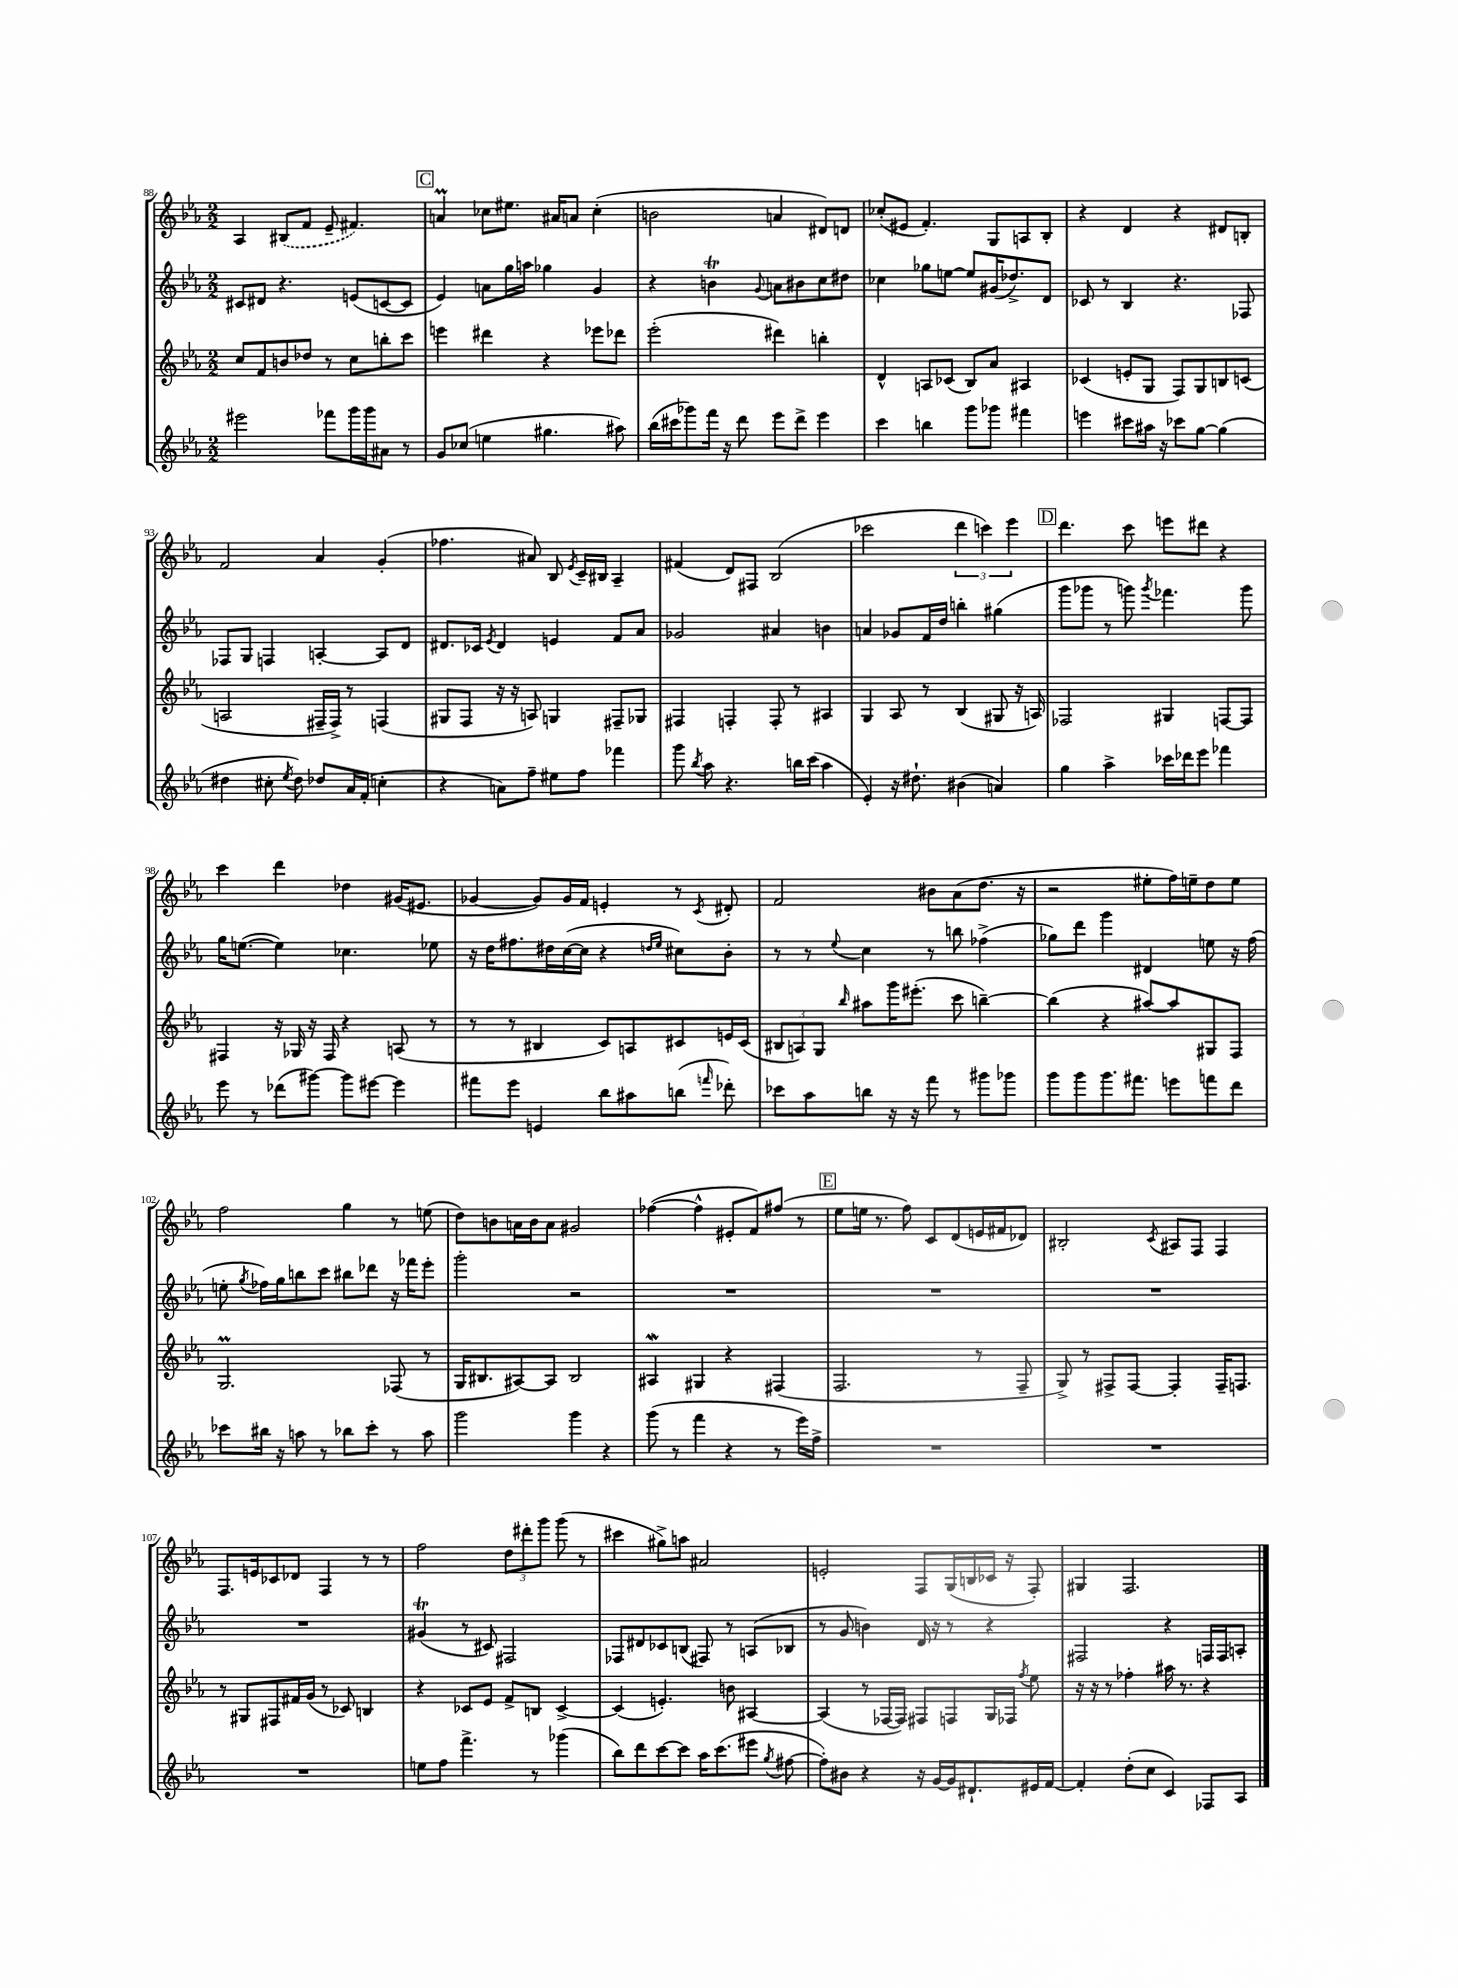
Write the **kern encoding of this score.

**kern	**kern	**kern	**kern
*staff4	*staff3	*staff2	*staff1
*clefG2	*clefG2	*clefG2	*clefG2
*k[b-e-a-]	*k[b-e-a-]	*k[b-e-a-]	*k[b-e-a-]
*M2/2	*M2/2	*M2/2	*M2/2
2eee#\	8cc/L	8c#/L	4A-/
.	8f/	8d#/J	.
.	8b/	4.r	(8B#/L
.	8dd-/J	.	8f/J
8fff-\L	8r	.	8e-~/
16ggg\L	8cc\L	(8e/L	4.f#/)
16ggg\J	.	.	.
8a#\J	8bb'\	[8c/	.
8r	8ccc\J	8c/]J	.
=	=	=	=
8g/L	4eee\	4e-/)	4a/
(8cc-/J	.	.	.
4ee\	4ddd#\	8a\L	8cc-\L
.	.	16gg\L	8.ee#\J
.	.	16aa\JJ	.
4.gg#\	4r	4gg-\	.
.	.	.	16a#/LK
.	.	.	8a/J
.	8eee-\L	4g/	(4cc-'\
8aa#\)	8ddd-\J	.	.
=	=	=	=
(16bb-\LL	(2eee-'\	4r	2b\
16ccc#\J	.	.	.
8ggg-\)	.	.	.
16fff\Jk	.	4b\	.
16r	.	.	.
8ddd\	.	.	.
.	.	8qqg/	.
8eee-\L	4ddd#\)	8a\L	4a/
8ddd^\J	.	8b#\	.
4eee-\	4bb'\	8cc\	8d#/L)
.	.	8dd#\J	8d/J
=	=	=	=
4ccc\	4d^^/	4cc-\	(8cc-'/L
.	.	.	8e#/J
4bb\	8A/L	8gg-\L	4.f'/)
.	(8c-/J	[8ee\J	.
8ggg\L	8B-/L)	8ee/]L	.
8ggg-\J	8a-/J	(16g#/K	8G/L
.	.	8.dd-^/)	.
4fff#\	4A#/	.	8A/
.	.	8d/J	8B-'/J
=	=	=	=
4eee\	(4c-/	8c-/	4r
.	.	8r	.
8ccc#\L	8e'/L	4B-/	4d/
16aa#\Jk	8G/J	.	.
16r	.	.	.
8ccc-\L	8F/L)	4.r	4r
[8gg\J	8G/	.	.
(4gg\]	8B/	.	8d#/L
.	(8c/J	8F-/	8B'/J
=	=	=	=
4dd#\	2A/	8F-/L	2f/
.	.	8G/J	.
8cc#'\	.	4F/	.
8qee-/	.	.	.
8dd#\)	.	.	.
8dd-/L	16F#~/LL	[4A'/	4a-/
.	16F#^/JJ)	.	.
16a-/L	8r	.	.
(16f'/JJ	.	.	.
4cc'\	(4F/	8A/]L	(4g'/
.	.	8d/J	.
=	=	=	=
4r	8G#/L	8.d#/L	4.ff-\
.	8F/J	.	.
.	.	16c-/Jk	.
.	.	8qe-/	.
8a\L)	16r	4d#/	.
.	16r	.	.
8ff~\J	8A/)	.	8a#/)
8ee#\L	4G/	4e/	8B-/
.	.	.	8qe-/
8ff\J	.	.	16c~/LL
.	.	.	16B#/JJ
4fff-\	8F#~/L	8f/L	4A-~/
.	8G-/J	8a-/J	.
=	=	=	=
8ggg\	4F#/	2g-/	(4f#/
8qbb-/	.	.	.
8aa-\	.	.	.
4.r	4F'/	.	8d/L)
.	.	.	8F#/J
.	8F'/	4a#/	(2B-/
16bb\LL	8r	.	.
(16ccc\JJ	.	.	.
4aa-\	4A#/	4b\	.
=	=	=	=
4e-'/)	4G/	4a/	2ccc-\
16r	8A-/	8g-/L	.
8.dd#`\	.	.	.
.	8r	16f/L	.
.	.	16dd/JJ	.
(4b#\	(4B-/	4bb'\	6ddd\
.	.	.	6ccc\)
4a/)	8G#/	(4gg#\	.
.	.	.	6eee-\
.	16r	.	.
.	16A/)	.	.
=	=	=	=
4gg\	2F-/	8ggg\L	4.ddd\
.	.	8ggg-\J	.
4aa-^\	.	8r	.
.	.	8ggg\)	8ccc\
.	.	8qggg/	.
16ccc-\LL	4G#/	4.fff-\	8eee\L
16ddd-\J	.	.	.
8eee-\J	.	.	8ddd#\J
4fff-\	[8F/L	.	4r
.	8F/]J	8ggg\	.
=	=	=	=
8eee-\	4F#/	16gg\LK	4ccc\
.	.	([8.ee\J	.
8r	.	.	.
(8ddd-\L	16r	4ee\])	4ddd\
.	16G-/	.	.
[8ggg#\J)	16r	.	.
.	16F#/	.	.
8ggg#\]L	4r	4.cc-\	4dd-\
[8eee#\J	.	.	.
4eee#\]	(8A/	.	(16g#/LK
.	.	.	8.e#/J
.	8r	8ee-\	.
=	=	=	=
8fff#\L	8r	16r	[4g-/
.	.	16dd\LK	.
8eee-\J	8r	8.ff#\	.
4e/	4B#/	.	8g-/]L)
.	.	16dd#\L	.
.	.	([16cc\	16g-/L
.	.	16cc\]JJ	16f/JJ
8bb-\L	8c/L)	4r	4e'/
8aa#\	8A/	.	.
.	.	16qqdd/LL	.
.	.	16qqee-/JJ	.
(8bb\J	8c#/	8cc#\L)	8r
16qqfff/	.	.	8qc/
8ddd-'\)	16e/L	8b-'\J	8d#'/
.	(16c#/JJ	.	.
=	=	=	=
8ccc-\L	12B#/L	8r	2f/
.	12A/)	.	.
8aa-\	.	8r	.
.	12G/J	.	.
.	16qqbb-/	8qqee-/	.
8bb\J	8aa#\L	4cc\	.
16r	16ggg\K	.	.
16r	(8.eee#'\J	.	.
8fff\	.	8r	8b#\L
8r	8ccc\	8bb\	(8a-\
8ggg#\L	[4bb~\)	(4ff-^\	8.dd\J
8ggg-\J	.	.	.
.	.	.	16r
=	=	=	=
8ggg\L	(4bb\]	8gg-\L)	2r
8ggg\	.	8ddd\J	.
8.ggg\	4r	4ggg\	.
8.fff#\J	.	.	.
.	[8aa#/L)	4d#/	8ee#'\L
8eee\L	8aa#/]	.	16ff\L)
.	.	.	16ee~\J
8fff\	8G#/	8ee\	8dd\
8ddd\J	8F/J	16r	8ee\J
.	.	(16ff\	.
=	=	=	=
8ccc-\L	2.G/	8ee'\	2ff\
.	.	8qgg/	.
16bb#\Jk	.	16ff-\LL)	.
16r	.	16gg\J	.
8aa\	.	8bb\	.
8r	.	8ccc\J	.
8bb-\L	.	8bb#\L	4gg\
8ccc-'\J	.	8ddd-\J	.
8r	(8F-/	16r	8r
.	.	16fff-\LK	.
8aa\	8r	8eee-'\J	(8ee\
=	=	=	=
2ggg\	16G/LK	2ggg'\	8dd\L)
.	8.B#/	.	.
.	.	.	8b\
.	[8A#/)	.	16a\L
.	.	.	16b\J
.	8A#/]J	.	8a\J
4ggg\	2B#/	2r	2g#/
4r	.	.	.
=	=	=	=
(8ggg\	4A#/	1r	([4ff-\
8r	.	.	.
4fff\	4G#/	.	4ff-^^\]
4r	4r	.	8e#'/L
.	.	.	8f/)
8r	(4F#/	.	(8ff#/J
16eee-\LL)	.	.	8r
16ff^\JJ	.	.	.
=	=	=	=
1r	2.F/	1r	8ee-\L
.	.	.	16ee\Jk
.	.	.	8.r
.	.	.	8ff\)
.	.	.	8c/L
.	.	.	(8d/
.	8r	.	16e/L
.	.	.	16f#/J
.	8F~/	.	8d-/J)
=	=	=	=
1r	8G^/)	1r	2B#'/
.	8r	.	.
.	8F#^/L	.	.
.	[8F#/J	.	.
.	.	.	8qc/
.	4F#'/]	.	8A#/L
.	.	.	8F/J
.	16F#~/LK	.	4F/
.	8.F/J	.	.
=	=	=	=
1r	8r	1r	8.F/L
.	8G#/L	.	.
.	.	.	16e/k
.	8F#/	.	8c-/
.	16f#/L	.	8d-/J
.	(16g/JJ	.	.
.	8r	.	4F/
.	8c-/)	.	.
.	4B/	.	8r
.	.	.	8r
=	=	=	=
8ee\L	4r	(4g#/	2ff\
8ff\J	.	.	.
4.fff^\	8c-/L	8r	.
.	8e-/J	8c#/)	.
.	8f^/L	2F#/	12dd\L
.	.	.	12ddd#'\
8r	8B/J	.	.
.	.	.	12ggg\J
(4ggg-\	[4c-^/	.	(8ggg\
.	.	.	8r
=	=	=	=
8bb-\L)	(4c-/]	8F-/L	4ccc#\
8ddd\	.	8d#/	.
[8ccc\	4.e'/)	8c-/	8gg#^\L)
8ccc\]J	.	(8B/J	8aa\J
16aa-\LK	.	8F#/)	2a#/
(8.ccc\	.	.	.
.	8b\	8r	.
8eee#\J	[4A#/	(8A/L	.
8qgg/	.	.	.
[8ff#\	.	8B-/J	.
=	=	=	=
8ff#'\]L)	(4A#/]	8r	2e'/
8b#\J	.	8g/	.
4r	8r	4b\)	.
.	[16F-/LL	.	.
.	16F-/]JJ)	.	.
16r	8F#/L	16d/	8F/L
[16g/LL	.	16r	.
16g/]J	8F/	8r	(16G/L
8.d#`/	.	.	16B/
.	16G/L	4r	16c-/JJ
.	16F-/JJ	.	16r
.	8qff/	.	.
16e#/L	8ee-\	.	8F'/)
[16f/JJ	.	.	.
=	=	=	=
4f'/]	16r	2F#/	4G#/
.	16r	.	.
.	8r	.	.
(8dd'\L	4ff-'\	.	2.F/
8cc\J	.	.	.
4c/)	16aa#\	4r	.
.	8.r	.	.
8F-/L	4r	16F/LL	.
.	.	16F/J	.
8A-/J	.	8A'/J	.
==	==	==	==
*-	*-	*-	*-
